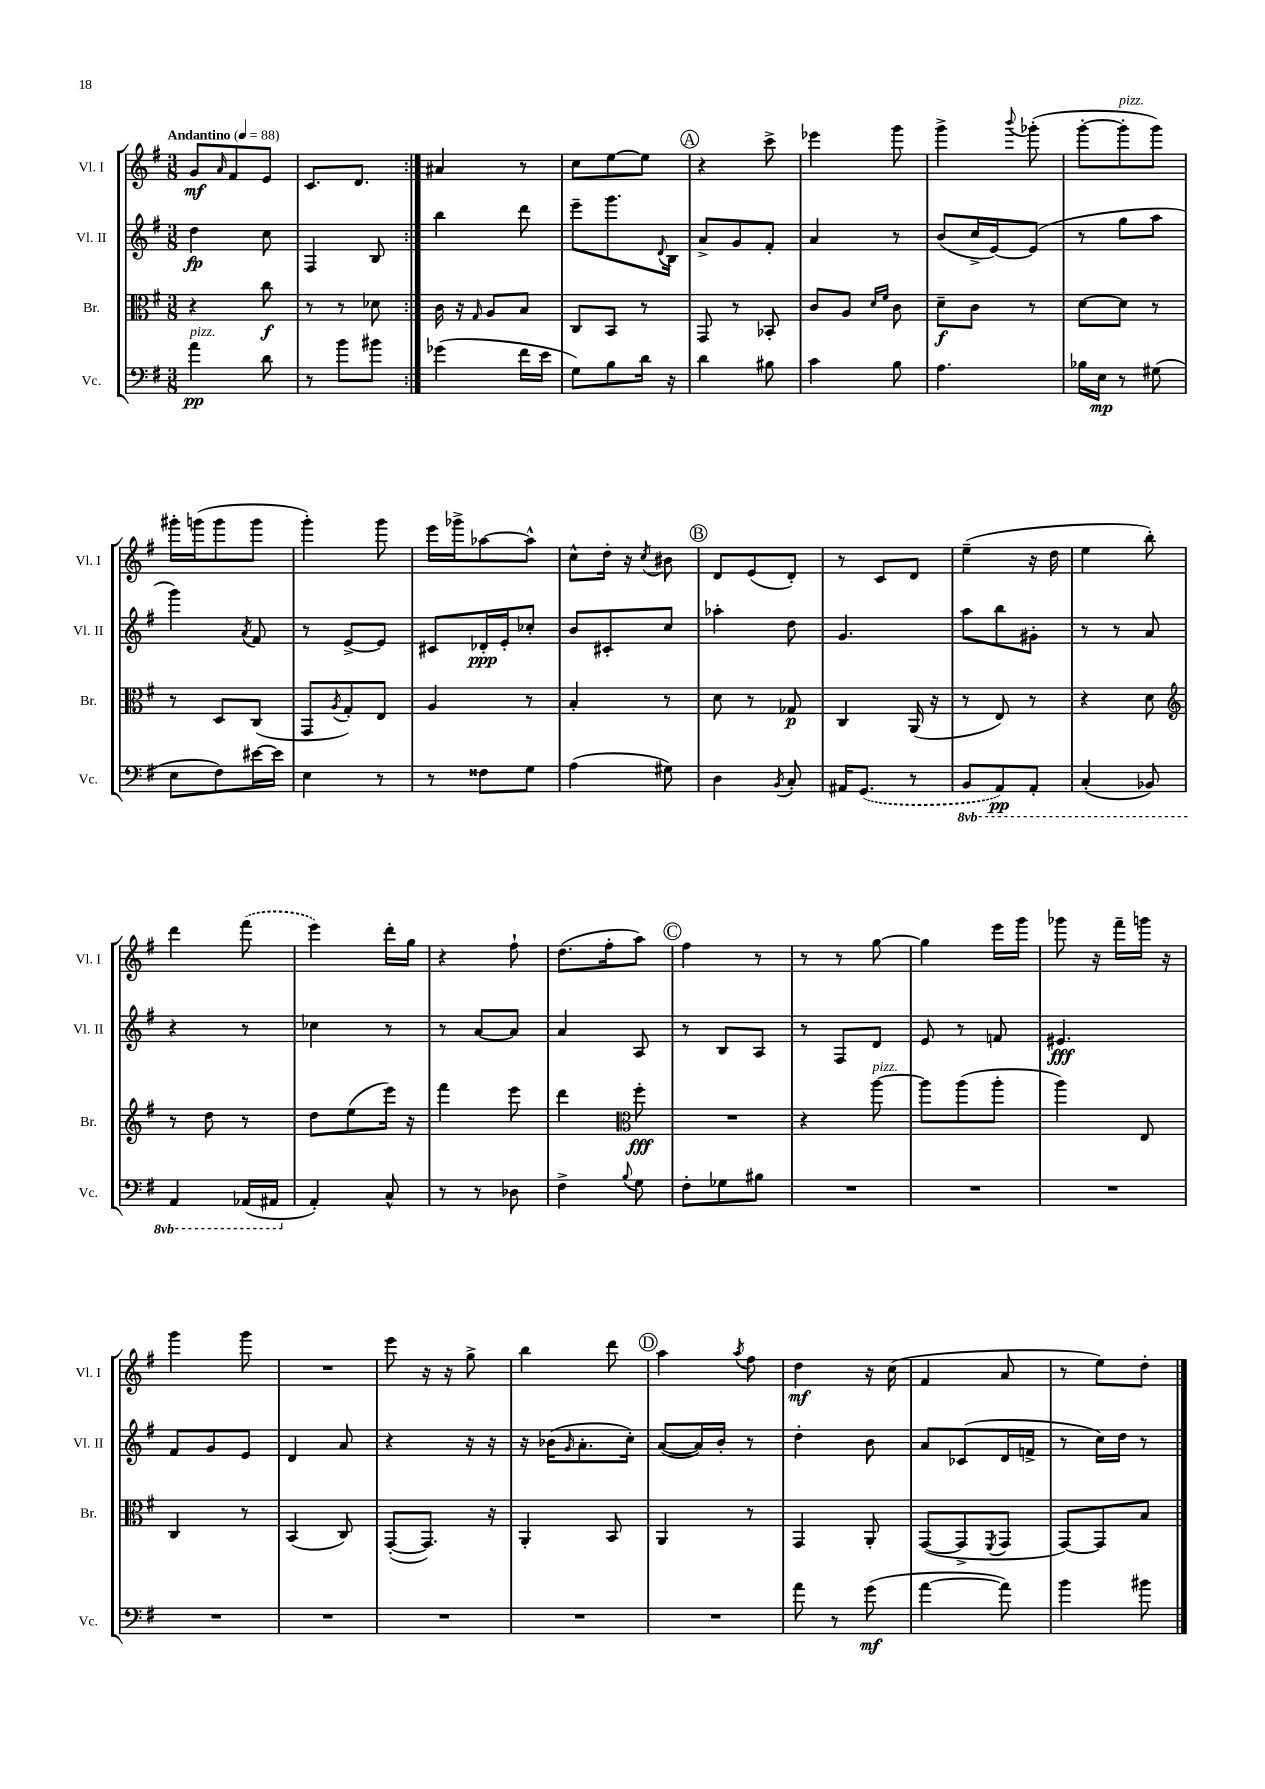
<<
\new StaffGroup <<
\new Staff = "s0" \with { instrumentName = "Vl. I" shortInstrumentName = "Vl. I" } {
    \clef treble \key g \major \numericTimeSignature \time 3/8 \tempo "Andantino" 4 = 88
    \repeat volta 2 { g'8\mf \grace { a'16 } fis'8 e'8 |
    c'8. d'8. | }
    ais'4 r8 |
    c''8 e''8~ e''8 |
    \mark \markup { \circle "A" } r4 c'''8-> |
    ees'''4 g'''8 |
    g'''4-> \appoggiatura { b'''8 } ges'''8-.( |
    g'''8~-. g'''8-.^\markup { \italic "pizz." } g'''8) |
    gis'''16-. g'''16( g'''8 g'''8 |
    g'''4-.) g'''8 |
    e'''16 ges'''16-> aes''8~ aes''8-^ |
    c''8-^ d''16-. r16 \acciaccatura { c''8 } bis'8 |
    \mark \markup { \circle "B" } d'8 e'8( d'8-.) |
    r8 c'8 d'8 |
    e''4--( r16 d''16 |
    e''4 b''8-.) |
    d'''4 \once \slurDashed fis'''8( |
    e'''4) d'''16-. g''16 |
    r4 fis''8-! |
    d''8.( fis''16-. a''8) |
    \mark \markup { \circle "C" } fis''4 r8 |
    r8 r8 g''8~ |
    g''4 e'''16 g'''16 |
    ges'''8 r16 fis'''16-- g'''16 r16 |
    g'''4 g'''8 |
    R4. |
    e'''8 r16 r16 g''8-> |
    b''4 d'''8 |
    \mark \markup { \circle "D" } a''4 \acciaccatura { a''8 } fis''8 |
    d''4\mf r16 c''16( |
    fis'4 a'8 |
    r8 e''8) d''8-. \bar "|." |
}
\new Staff = "s1" \with { instrumentName = "Vl. II" shortInstrumentName = "Vl. II" } {
    \clef treble \key g \major \numericTimeSignature \time 3/8
    \repeat volta 2 { d''4\fp c''8 |
    fis4 b8 | }
    b''4 d'''8 |
    e'''8-- g'''8. \appoggiatura { d'8 } b16 |
    \mark \markup { \circle "A" } a'8-> g'8 fis'8-. |
    a'4 r8 |
    b'8( c''16-> e'16~) e'8( |
    r8 g''8 a''8 |
    g'''4) \acciaccatura { a'8 } fis'8 |
    r8 e'8~-> e'8 |
    cis'8 des'16-.\ppp e'16-. ces''8-. |
    b'8 cis'8-. c''8 |
    \mark \markup { \circle "B" } aes''4-. d''8 |
    g'4. |
    a''8 b''8 gis'8-. |
    r8 r8 a'8 |
    r4 r8 |
    ces''4 r8 |
    r8 a'8~ a'8 |
    a'4 a8 |
    \mark \markup { \circle "C" } r8 b8 a8 |
    r8 fis8 d'8 |
    e'8 r8 f'8 |
    eis'4.\fff |
    fis'8 g'8 e'8 |
    d'4 a'8 |
    r4 r16 r16 |
    r16 bes'16( \grace { g'16 } a'8.-. c''16-.) |
    \mark \markup { \circle "D" } a'8~( a'16) b'16-. r8 |
    d''4-. b'8 |
    a'8 ces'8( d'16 f'16-> |
    r8 c''16) d''16 r8 \bar "|." |
}
\new Staff = "s2" \with { instrumentName = "Br." shortInstrumentName = "Br." } {
    \clef alto \key g \major \numericTimeSignature \time 3/8
    \repeat volta 2 { r4 c''8\f |
    r8 r8 des'8 | }
    c'16 r16 \grace { g16 } a8 b8 |
    c8 b,8 r8 |
    \mark \markup { \circle "A" } g,8 r8 bes,8-. |
    c'8 a8 \grace { d'16 fis'16 } c'8 |
    d'8--\f c'8 r8 |
    d'8~ d'8 r8 |
    r8 d8 c8( |
    g,8 \acciaccatura { a8 } g8-.) e8 |
    a4 r8 |
    b4-. r8 |
    \mark \markup { \circle "B" } d'8 r8 ges8\p |
    c4 a,16( r16 |
    r8 e8) r8 |
    r4 d'8 |
    \clef treble r8 d''8 r8 |
    d''8 e''8( e'''16) r16 |
    fis'''4 e'''8 |
    d'''4 \clef alto fis''8-.\fff |
    \mark \markup { \circle "C" } R4. |
    r4 a''8~^\markup { \italic "pizz." } |
    a''8 a''8( a''8-. |
    a''4) e8 |
    c4 r8 |
    b,4( c8) |
    g,8~-.( g,8.) r16 |
    a,4-. b,8 |
    \mark \markup { \circle "D" } a,4 r8 |
    g,4 a,8-. |
    g,8~( g,8-> \acciaccatura { fis,8 } g,8 |
    g,8~) g,8 b8 \bar "|." |
}
\new Staff = "s3" \with { instrumentName = "Vc." shortInstrumentName = "Vc." } {
    \clef bass \key g \major \numericTimeSignature \time 3/8 \set Staff.ottavationMarkups = #ottavation-simple-ordinals
    \repeat volta 2 { a'4\pp^\markup { \italic "pizz." } d'8 |
    r8 b'8 bis'8 | }
    ges'4( fis'16 e'16 |
    g8) b8 d'16 r16 |
    \mark \markup { \circle "A" } d'4 bis8 |
    c'4 b8 |
    a4. |
    bes16 e16\mp r8 gis8( |
    e8 fis8) eis'16~ eis'16 |
    e4 r8 |
    r8 fisis8 g8 |
    a4( gis8) |
    \mark \markup { \circle "B" } d4 \acciaccatura { b,8 } c8-. |
    ais,16 \once \slurDashed g,8.( r8 |
    \ottava #-1 b,,8 a,,8\pp) a,,8-. |
    c,4-.( bes,,8) |
    a,,4 aes,,16( ais,,16 \ottava #0 |
    a,4-.) c8-^ |
    r8 r8 des8 |
    fis4-> \appoggiatura { b8 } g8 |
    \mark \markup { \circle "C" } fis8-. ges8 bis8 |
    R4. |
    R4. |
    R4. |
    R4. |
    R4. |
    R4. |
    R4. |
    \mark \markup { \circle "D" } R4. |
    a'8 r8 g'8\mf( |
    a'4~ a'8) |
    b'4 bis'8 \bar "|." |
}
>>
>>
\layout { \context { \Score \remove "Bar_number_engraver" } }
